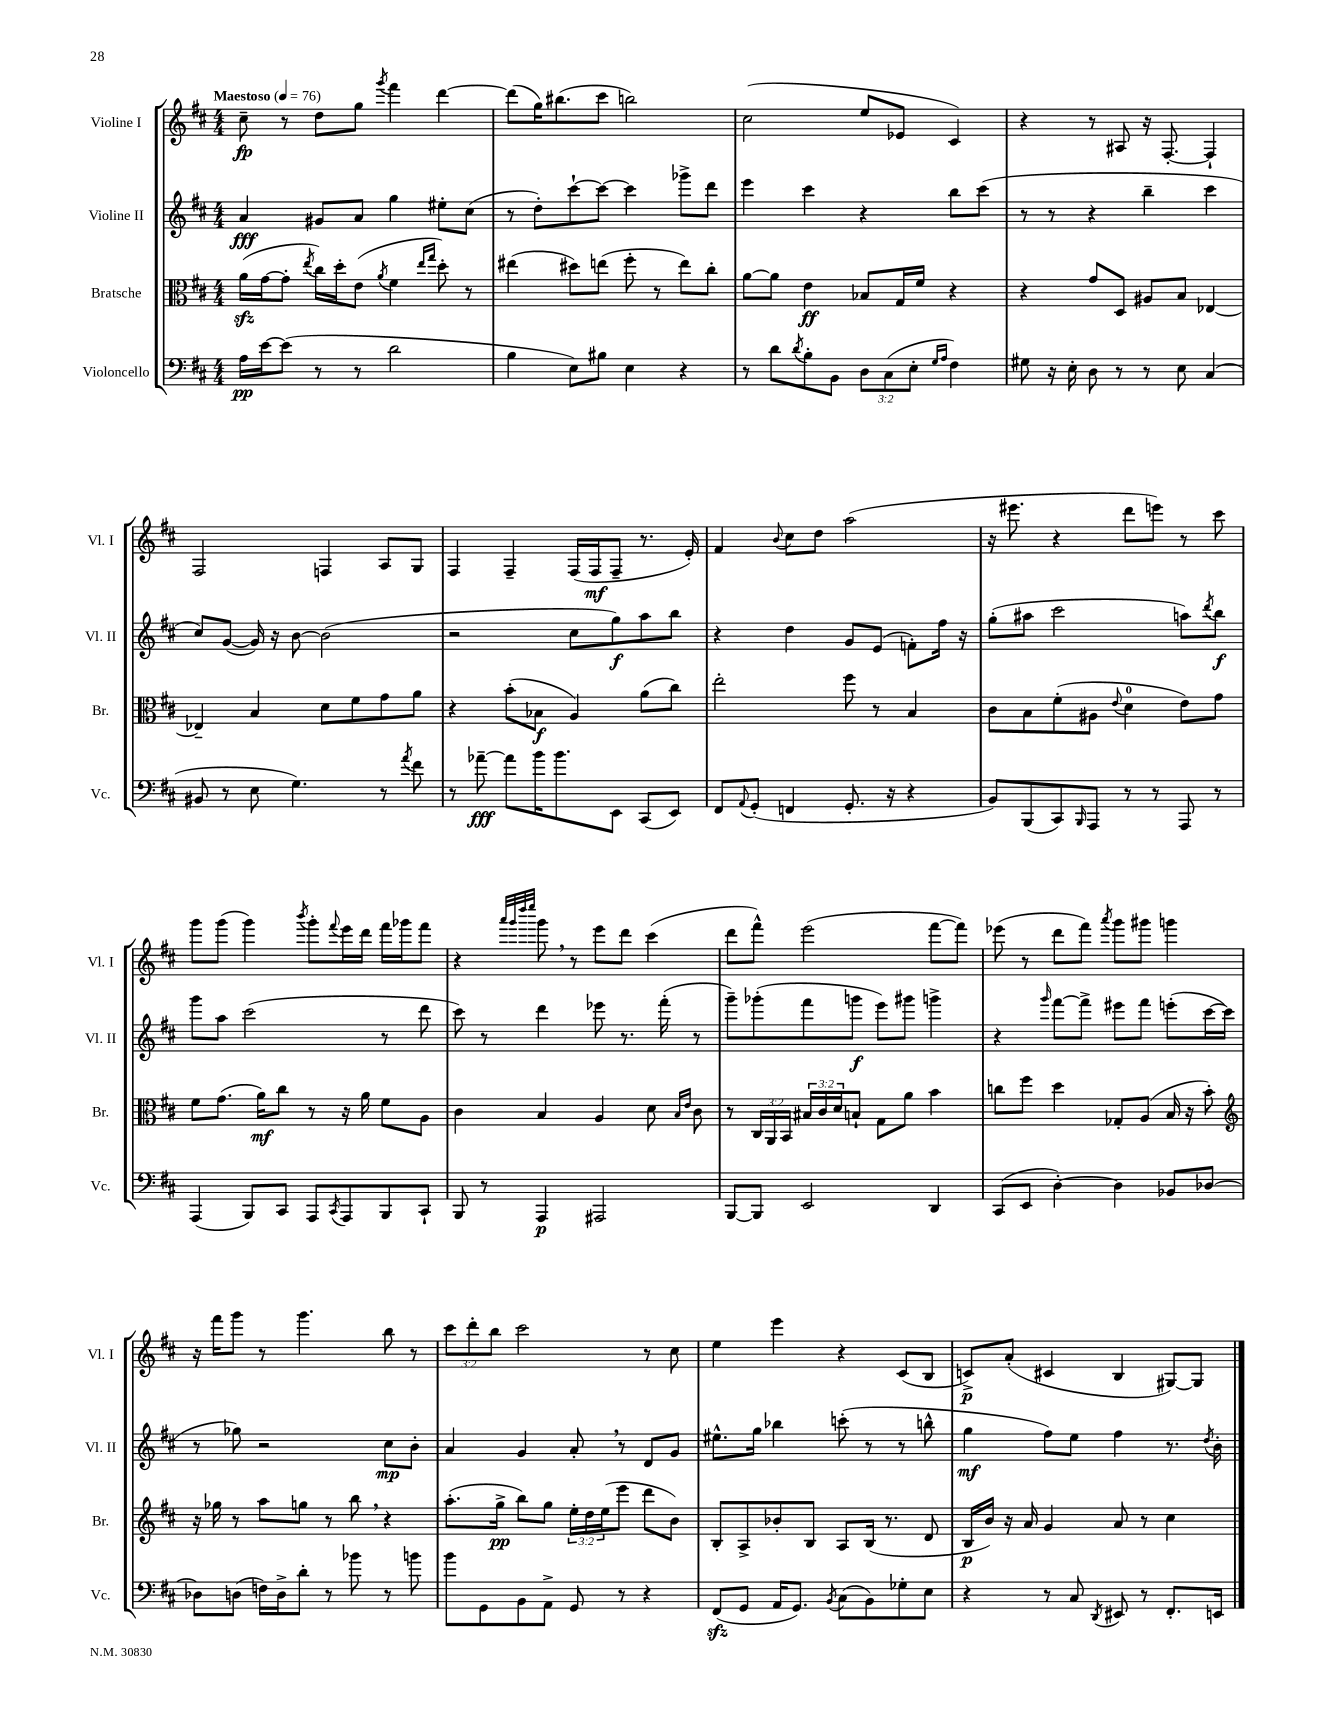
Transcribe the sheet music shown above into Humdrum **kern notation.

**kern	**kern	**kern	**kern
*staff4	*staff3	*staff2	*staff1
*clefF4	*clefC3	*clefG2	*clefG2
*k[f#c#]	*k[f#c#]	*k[f#c#]	*k[f#c#]
*M4/4	*M4/4	*M4/4	*M4/4
*MM76	*MM76	*MM76	*MM76
16A\LL	(16a\LL	4a/	8cc#~\
[16e\J	[16g\J	.	.
(8e\]J	8g'\]J	.	8r
.	8qee/	.	.
8r	16cc#\LL)	8g#/L	8dd\L
.	16dd'\J	.	.
8r	(8e\J	8a/J	8gg\J
.	8qa/	.	8qggg/
2d\	4f#\	4gg\	4fff#\
.	16qqee/LL	.	.
.	16qqgg/JJ	.	.
.	8dd'\)	8ee#'\L	[4ddd\
.	8r	(8cc#\J	.
=	=	=	=
4B\	(4ee#\	8r	(8ddd\]L
.	.	8dd'\L)	16gg\K)
.	.	.	(8.bb#\
8E\L)	8dd#\L)	[8ccc#`\	.
8B#\J	(8ee\J	8ccc#\_J	8ccc#\J
4E\	8ff#'\	4ccc#\]	2bb\)
.	8r	.	.
4r	8ee\L)	8ggg-^\L	.
.	8cc#'\J	8ddd\J	.
=	=	=	=
8r	[8a\L	4eee\	(2cc#\
8d\L	8a\]J	.	.
8qd/	.	.	.
8B'\	4e\	4ccc#\	.
8BB\J	.	.	.
12D\L	8B-/L	4r	8ee/L
(12C#\	.	.	.
.	16G/L	.	8e-/J
12E'\J	.	.	.
.	16f#/JJ	.	.
16qqG/LL	.	.	.
16qqA/JJ	.	.	.
4F#\)	4r	8bb\L	4c#/)
.	.	(8ccc#\J	.
=	=	=	=
8G#\	4r	8r	4r
16r	.	8r	.
16E'\	.	.	.
8D\	8g/L	4r	8r
8r	8D/J	.	8A#/
8r	8A#/L	4bb~\	16r
.	.	.	[8.F#'/
8E\	8B/J	.	.
(4C#/	[4E-/	4ccc#\	4F#`/]
=	=	=	=
8BB#/	4E-~/]	8cc#/L)	2F#/
8r	.	([8g/J	.
8E\	4B/	16g/])	.
.	.	16r	.
4.G\)	.	[8b\	.
.	8d\L	(2b\]	4F/
.	8f#\	.	.
8r	8g\	.	8A/L
8qa/	.	.	.
8f#\	8a\J	.	8G/J
=	=	=	=
8r	4r	2r	4F#/
[8a-~\	.	.	.
8a-\]L	(8b'\L	.	4F#~/
16b\K	8B-\J	.	.
8.b\	.	.	.
.	4A/)	8cc#\L	(16F#/LL
.	.	.	16F#/J
8EE\J	.	8gg\)	8F#~/J
(8CC#/L	(8a\L	8aa\	8.r
8EE/J)	8cc#\J)	8bb\J	.
.	.	.	16e'/)
=	=	=	=
8FF#/L	2ee'\	4r	4f#/
8qqAA/	.	.	.
(8GG'/J	.	.	.
.	.	.	8qqb/
4FF/	.	4dd\	8cc#\L
.	.	.	8dd\J
8.GG'/	8ff#\	8g/L	(2aa\
.	8r	(8e/J	.
16r	.	.	.
4r	4B/	8f'\L)	.
.	.	16ff#\Jk	.
.	.	16r	.
=	=	=	=
8BB/L)	8c#\L	(8gg'\L	16r
.	.	.	8.eee#\
(8BBB/	8B\	8aa#\J	.
8CC#/)	(8f#'\	2ccc#\	4r
16qqBBB/	.	.	.
8AAA/J	8A#\J	.	.
.	8qqe/	.	.
8r	4d\	.	8ddd\L
8r	.	.	8eee\J)
8AAA/	8e\L)	8aa\L)	8r
.	.	8qddd/	.
8r	8g\J	8bb\J	8ccc#\
=	=	=	=
(4AAA/	8f#\L	8ggg\L	8ggg\L
.	(8.g\J	8aa\J	(8ggg\J
8BBB/L)	.	(2ccc#\	4ggg\)
.	16a\LK)	.	.
8CC#/J	8cc#\J	.	.
.	.	.	8qbbb/
8AAA/L	8r	.	8ggg'\L
8qCC#/	.	.	8qqfff#/
8AAA/	16r	.	16eee\L
.	16a\	.	16ddd\JJ
8BBB/	8f#\L	8r	16fff#\LL
.	.	.	16ggg-\J
8CC#`/J	8A\J	8ddd\	8fff#\J
=	=	=	=
8BBB/	4c#\	8ccc#\)	4r
8r	.	8r	.
.	.	.	32qqaaa/LLL
.	.	.	32qqggg/
.	.	.	32qqdddd/
.	.	.	32qqeeee/JJJ
4AAA/	4B/	4ddd\	8ggg\
.	.	.	8r
2AAA#/	4A/	8eee-\	8eee\L
.	.	8.r	8ddd\J
.	8d\	.	(4ccc#\
.	.	(16fff#'\	.
.	16qqB/LL	.	.
.	16qqe/JJ	.	.
.	8c#\	8r	.
=	=	=	=
[8BBB/L	8r	8ggg~\L)	8ddd\L
8BBB/]J	24C#/LL	(8ggg-'\	8fff#^^\J)
.	24AA/	.	.
.	24BB/JJ	.	.
2EE/	24B#/LL	8fff#\	(2eee\
.	24c#/	.	.
.	24d/J	.	.
.	8B`/J	8ggg\J	.
.	8G\L	8eee\L)	.
.	8a\J	8ggg#\J	.
4DD/	4b\	4ggg^\	[8fff#\L
.	.	.	8fff#\]J)
=	=	=	=
(8CC#/L	8cc\L	4r	(8eee-\
8EE/J	8ff#\J	.	8r
.	.	16qqggg/	.
[4D'\)	4dd\	[8fff#\L	8ddd\L
.	.	8fff#^\]J	8fff#\J)
.	.	.	8qaaa/
4D\]	8G-'/L	8eee#\L	8ggg\L
.	(8A/J	8fff#\J	8ggg#\J
8BB-/L	16B/	(8eee'\L	4ggg\
.	16r	.	.
[8D-/J	8b'\)	[16ccc#\L	.
.	.	16ccc#\]JJ	.
=	=	=	=
*	*clefG2	*	*
8D-\]L	16r	8r	16r
.	16gg-\	.	16fff#\LK
(8D\J	8r	8gg-\)	8ggg\J
16F\LL)	8aa\L	2r	8r
16D^\J	.	.	.
8d'\J	8gg\J	.	4.ggg\
8r	8r	.	.
8b-\	8bb\	.	.
8r	4r	8cc#\L	8bb\
8b\	.	8b'\J	8r
=	=	=	=
8b\L	(8.aa'\L	4a/	12ccc#\L
.	.	.	12ddd'\
8GG\	.	.	.
.	.	.	12bb\J
.	16gg^\Jk	.	.
8BB\	8bb\L)	4g/	2ccc#\
8AA^\J	8gg\J	.	.
8GG/	24ee'\LL	8a'/	.
.	24dd\	.	.
.	(24ee\J	.	.
8r	8eee\J	8r	.
4r	8ddd\L	8d/L	8r
.	8b\J)	8g/J	8cc#\
=	=	=	=
(8FF#/L	8B'/L	8.ee#^^\L	4ee\
8GG/J	8A^/	.	.
.	.	16gg\Jk	.
16AA/LK	8b-'/	4bb-\	4eee\
8.GG/J)	.	.	.
.	8B/J	.	.
8qBB/	.	.	.
(8C#\L	8A/L	(8ccc'\	4r
8BB\)	(16B/Jk	8r	.
.	8.r	.	.
8G-'\	.	8r	(8c#/L
8E\J	8d/	8bb^^\	8B/J
=	=	=	=
4r	16B/LL	4gg\	8c^/L)
.	16b/JJ)	.	.
.	16r	.	(8a'/J
.	16a/	.	.
8r	4g/	8ff#\L)	4c#/
8C#/	.	8ee\J	.
8qDD/	.	.	.
8EE#/	8a/	4ff#\	4B/
8r	8r	.	.
8.FF#'/L	4cc#\	8.r	[8G#/L)
.	.	.	8G#/]J
.	.	8qdd/	.
16EE/Jk	.	16b'\	.
==	==	==	==
*-	*-	*-	*-
